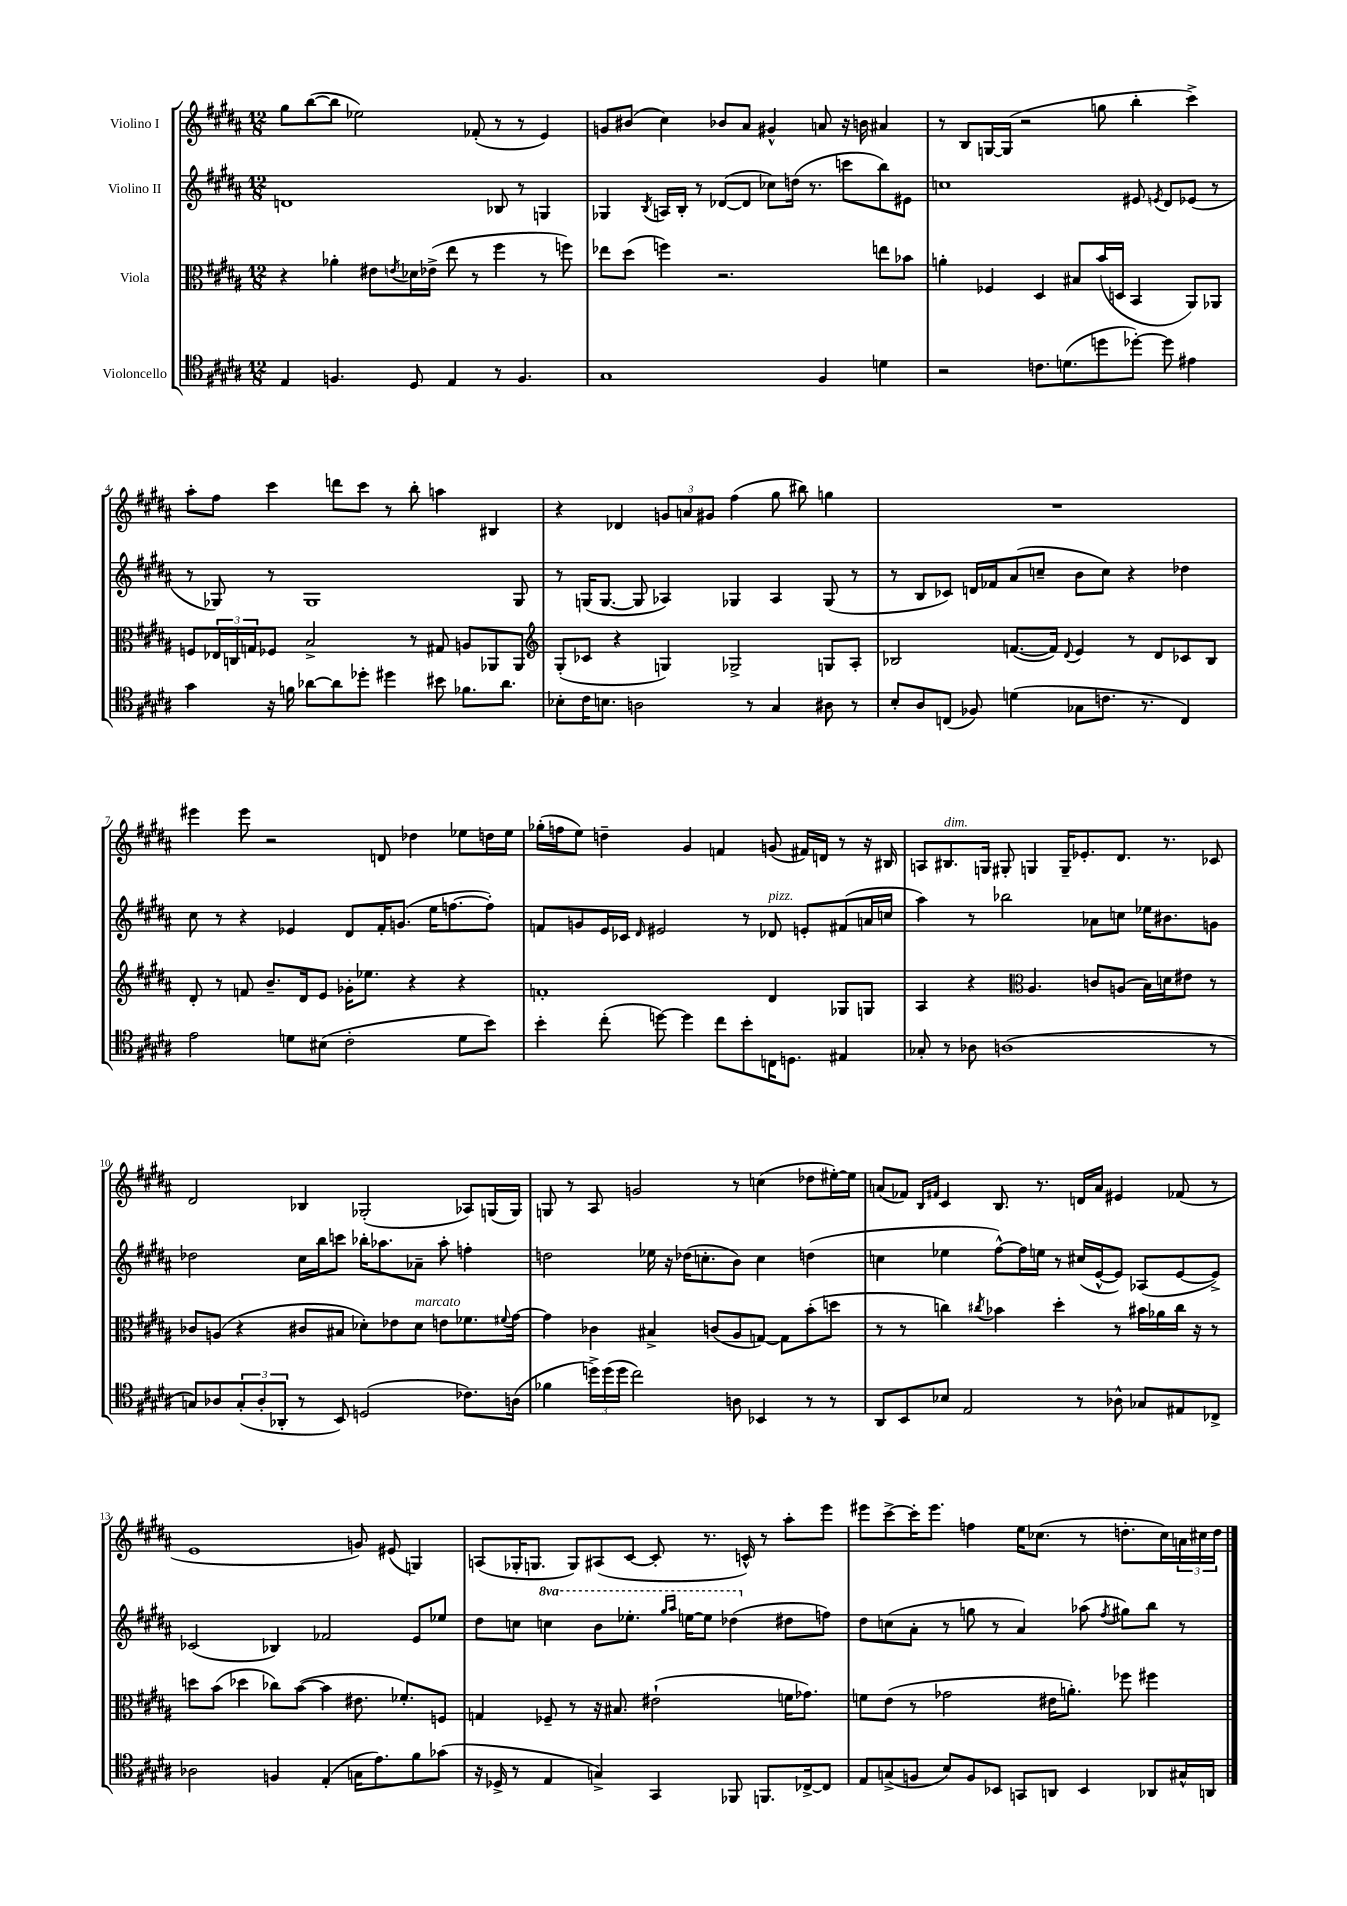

**kern	**kern	**kern	**kern
*part4	*part3	*part2	*part1
*staff4	*staff3	*staff2	*staff1
*I"Violoncello	*I"Viola	*I"Violino II	*I"Violino I
*clefC4	*clefC3	*clefG2	*clefG2
*k[f#c#g#d#a#]	*k[f#c#g#d#a#]	*k[f#c#g#d#a#]	*k[f#c#g#d#a#]
*M12/8	*M12/8	*M12/8	*M12/8
=1	=1	=1	=1
4E/	4r	1dn	8gg#\L
.	.	.	([8bb\
4.Fn/	4a-X'\	.	8bb\J]
.	.	.	2ee-X\)
.	8e#X\L	.	.
.	8qen/	.	.
8D#/	16d-X\L	.	.
.	(16e-X^\JJ	.	.
4E/	8ee\	.	.
.	8r	.	(8f-X'/
8r	4ff#\	8B-X/	8r
4.F/	.	8r	8r
.	8r	4Gn/	4e/)
.	8ffn\)	.	.
=2	=2	=2	=2
1G#	8ee-X\L	4G-X/	8gn/L
.	(8dd#\J	.	(8b#X/J
.	.	8qB/	.
.	4ffn\)	16An/LL	4cc#\)
.	.	16B'/JJ	.
.	.	8r	.
.	2.r	([8d-X/L	8b-X/L
.	.	8d-/J]	8a#/J
.	.	8cc-X\L)	4g#X^^/
.	.	(16ddn\Jk	.
.	.	8.r	.
4F#/	.	.	8an/
.	.	8cccn\L	16r
.	.	.	16bn\
4dn\	8een\L	8bb\)	4a#X/
.	8b-X\J	8e#X\J	.
=3	=3	=3	=3
2r	4an'\	1ccn	8r
.	.	.	8B/L
.	4F-X/	.	[16Gn/L
.	.	.	(16G/JJ]
.	.	.	2r
8.cn\L	4D#/	.	.
(8.dn\	.	.	.
.	8B#X/L	.	.
8ddn\	(16b/L	.	8ggn\
.	16Dn/JJ	.	.
[8dd-X'\J)	4BB/	8e#X/	4bb'\
.	.	8qen/	.
8dd-\]	.	8d#/L	.
4e#X\	8AA#/L)	(8e-X/J	4ccc#^\)
.	8AA-X/J	8r	.
!!LO:LB:g=z
=4	=4	=4	=4
4g#\	8Fn/L	8r	8aa#'\L
.	24E-X/L	8G-X/)	8ff#\J
.	24Cn/	.	.
.	24Gn/J	.	.
16r	8F-X/J	8r	4ccc#\
16fn\	.	.	.
[8a-X\L	2B^/	1G-	.
8a-\]	.	.	8dddn\L
8dd-X'\J	.	.	8ccc#\J
4dd#X\	.	.	8r
.	8r	.	8bb'\
8b#X\	8G#X/	.	4aan\
8.f-X\L	8An/L	.	.
.	8AA-X/	.	4B#X/
8.a-\J	.	.	.
.	8AA-/J	8G-/	.
=5	=5	=5	=5
*	*clefG2	*	*
8B-X'\L	(8G#'/L	8r	4r
16c#\K	8c-X/J	(16Gn/KL	.
8.Bn\J	.	[8.G/J	.
.	4r	.	4d-X/
2An\	.	8G/]	.
.	4Gn/)	4A-X/)	12gn/L
.	.	.	12an/
.	.	.	12g#X/J
.	2G-X^/	4G-X/	(4ff#\
8r	.	.	.
4G#/	.	4A-/	8gg#\
.	.	.	8bb#X\)
8A#X\	8Gn/L	(8G-/	4ggn\
8r	8A#'/J	8r	.
=6	=6	=6	=6
8B'/L	2B-X/	8r	1.r
8A#/	.	8B/L	.
(8Cn/J	.	8c-X/J)	.
8F-X/)	.	16dn/LL	.
.	.	16f-X/J	.
(4dn\	([8.fn/L	(8a#/	.
.	.	8ccn~/J	.
.	16f/Jk])	.	.
.	8qqd#/	.	.
8G-X\L	4e/	8b\L	.
8.cn\J	.	8cc\J)	.
.	8r	4r	.
8.r	.	.	.
.	8d#/L	.	.
4C/)	8c-X/	4dd-X\	.
.	8B-/J	.	.
!!LO:LB:g=z
=7	=7	=7	=7
2e\	8d#'/	8cc#\	4eee#X\
.	8r	8r	.
.	8fn/	4r	8eee#\
.	8.b~/L	.	2r
8dn\L	.	4e-X/	.
.	16d#/k	.	.
(8B#X\J	8e/J	.	.
2c#'\	16g-X'\KL	8d#/L	.
.	8.ee-X\J	.	.
.	.	16f#'/K	8dn/
.	.	(8.gn/J	.
.	4r	.	4dd-X\
.	.	16ee\KL	.
.	.	[8.ffn\	.
8d\L	4r	.	8ee-X\L
8b\J)	.	8ff'\J])	16ddn\L
.	.	.	16ee-\JJ
=8	=8	=8	=8
4b'\	1fn'	8fn/L	(16gg-X'\LL
.	.	.	16ffn\J
.	.	8gn/	8ee\J)
(8cc#'\	.	16e/L	4ddn~\
.	.	16c-X/JJ	.
.	.	16qqd#/	.
[8ddn\)	.	2e#X/	.
4dd\]	.	.	4g#/
8cc#\L	.	.	4fn/
8b'\	.	8r	.
!	!	!LO:TX:a:i:t=pizz.	!
16Cn\K	4d#/	8d-X/	(8gn/
8.Dn\J	.	.	.
.	.	8en'/L	16f#X/LL)
.	.	.	16dn/JJ
4E#X/	8G-X/L	(8f#X/	8r
.	8Gn/J	16an/L	16r
.	.	16ccn/JJ	16B#X/
=9	=9	=9	=9
8G-X'/	4A#/	4aa#\)	8An/L
!	!	!	!LO:TX:a:i:t=dim.
8r	.	.	8.B#X/
8A-X\	4r	8r	.
.	.	.	16Gn/Jk
(1An	.	2bb-X\	8G#X'/
*	*clefC3	*	*
.	4.A#/	.	4Gn/
.	.	.	16G~/KL
.	.	.	8.e-X'/
.	8cn/L	8a-X\L	.
.	(8An/J	8ccn\J	8.d#/J
.	16B\LL)	16ee-X\KL	.
.	16dn\J	8.b#X\	8.r
.	8e#X\J	.	.
8r	8r	8gn\J	8c-X/
!!LO:LB:g=z
=10	=10	=10	=10
8Gn/L)	8c-X/L	2dd-X\	2d#/
8A-X/	(8An/J	.	.
(12G'/	4r	.	.
12A-'/	.	.	.
12AA-X'/J	.	.	.
8r	8c#X/L	16cc#\LL	4B-X/
.	.	16bb\J	.
8BB/)	8B#X/J	8cccn\J	.
(2Dn/	8d-X'\L)	16bb-X'\KL	(2G-X'/
.	.	8.aa-X\	.
.	8e-X\	.	.
!	!LO:TX:a:i:t=marcato	!	!
.	8d-\J	8a-X~\J	.
.	8en\L	8aa-'\	.
8.c-X\L)	8.f-X\	4ffn'\	8A-X/L)
.	.	.	(16Gn/L
.	8qqf#X/	.	.
(16An\Jk	[16g#\Jk	.	16G/JJ)
=11	=11	=11	=11
4f-X\	4g#\]	2ddn\	8Gn/
.	.	.	8r
24ddn^\LL)	4c-X\	.	8A#/
(24dd\	.	.	.
24dd\JJ	.	.	.
2cc#\)	.	.	2gn/
.	4B#X^/	16ee-X\	.
.	.	16r	.
.	.	(16dd-X\KL	.
.	.	8.ccn'\	.
.	(8cn/L	.	.
8An\	8A#/	8b\J)	8r
4BB-X/	[8Gn/J)	4cc\	(4ccn\
.	8G\L]	.	.
8r	(8b'\	(4ddn\	8dd-X\L
8r	8ddn\J	.	[16ee#X'\L)
.	.	.	16ee#\JJ]
=12	=12	=12	=12
8AA#/L	8r	4ccn\	(8an/L
8BB/	8r	.	8f-X/J)
.	.	.	16qqB/LL
.	.	.	16qqf#X/JJ
8B-X/J	4ccn\)	4ee-X\	4c#/
2E/	.	.	.
.	8qcc#X/	.	.
.	4b-X\	[8ff#^^\L)	8.B/
.	.	16ff#\L]	.
.	.	16een\JJ	8.r
.	4dd#'\	8r	.
8r	.	(16cc#X/LL	16dn/LL
.	.	[16e^^/J	16a/JJ
8A-X^^\	8r	8e/J])	4e#X/
8G-X/L	16b#X\LL	(8A-X/L	.
.	16a-X\	.	.
8E#X/	16cc#\JJ	[8e/	(8f-X/
.	16r	.	.
8C-X^/J	8r	8e^/J])	8r
!!LO:LB:g=z
=13	=13	=13	=13
2A-X\	8ddn\L	(2c-X/	1e
.	(8b\J	.	.
.	4dd-X\	.	.
4Fn/	8cc-X\L)	4B-X/)	.
.	([8b\J	.	.
(4E'/	4b\]	2f-X/	.
16Gn\KL	8.e#X\	.	8gn/)
8.e\)	.	.	.
.	.	.	(8e#X/
.	8.f-X'/L)	.	.
8f#\	.	8e/L	4Gn/)
(8g-X\J	8Fn/J	8ee-X/J	.
=14	=14	=14	=14
16r	4Gn/	8dd#\L	(8An/L
16D-X^/	.	.	.
8r	.	8ccn\J	16G-X'/K
.	.	.	8.Gn/J
*	*	*8va	*
4E/	8F-X~/	4cccn\	.
.	8r	.	8G/L)
4Gn^/)	16r	8bb\L	(8A#X/
.	8.B#X/	.	.
.	.	8.eee-X'\J	[8c#/J
4GG#/	(2e#X`\	.	8c#'/]
.	.	16qqggg#/LL	.
.	.	16qqaaa#/JJ	.
.	.	[16eeen\KL	.
.	.	8eee\J]	8.r
8FF-X/	.	(4ddd-X\	.
.	.	.	16cn^^/)
8.FFn/L	.	.	8r
*	*	*X8va	*
.	16fn\KL	8dd#X\L	8aa#'\L
[16C-X^/k	8.g-X\J)	.	.
8C-/J]	.	8ffn\J)	8eee\J
=15	=15	=15	=15
8E/L	8fn\L	8dd#\L	8eee#X\L
(8Gn^/	(8e\J	(8ccn\	[8ccc#^\
8Fn/J	8r	8a#'\J	16ccc#'\K]
.	.	.	8.eee#\J
8B/L)	2g-X\	8r	.
8F/	.	8ggn\	4ffn\
8BB-X/J	.	8r	.
8GGn/L	.	4a#/)	16ee\KL
.	.	.	(8.cc-X\J
8AAn/J	16e#X\KL	.	.
.	8.an'\J)	.	.
4BB-/	.	(8aa-X\	8r
.	.	8qff#/	.
.	8ff-X\	8gg#X\L)	8.ddn'\L
8AA-X/L	4ff#X\	8bb\J	.
.	.	.	16cc-\L)
16G#X^^/L	.	8r	24an\
.	.	.	24cc#X\
16AAn/JJ	.	.	.
.	.	.	24dd\JJ
==	==	==	==
*-	*-	*-	*-
